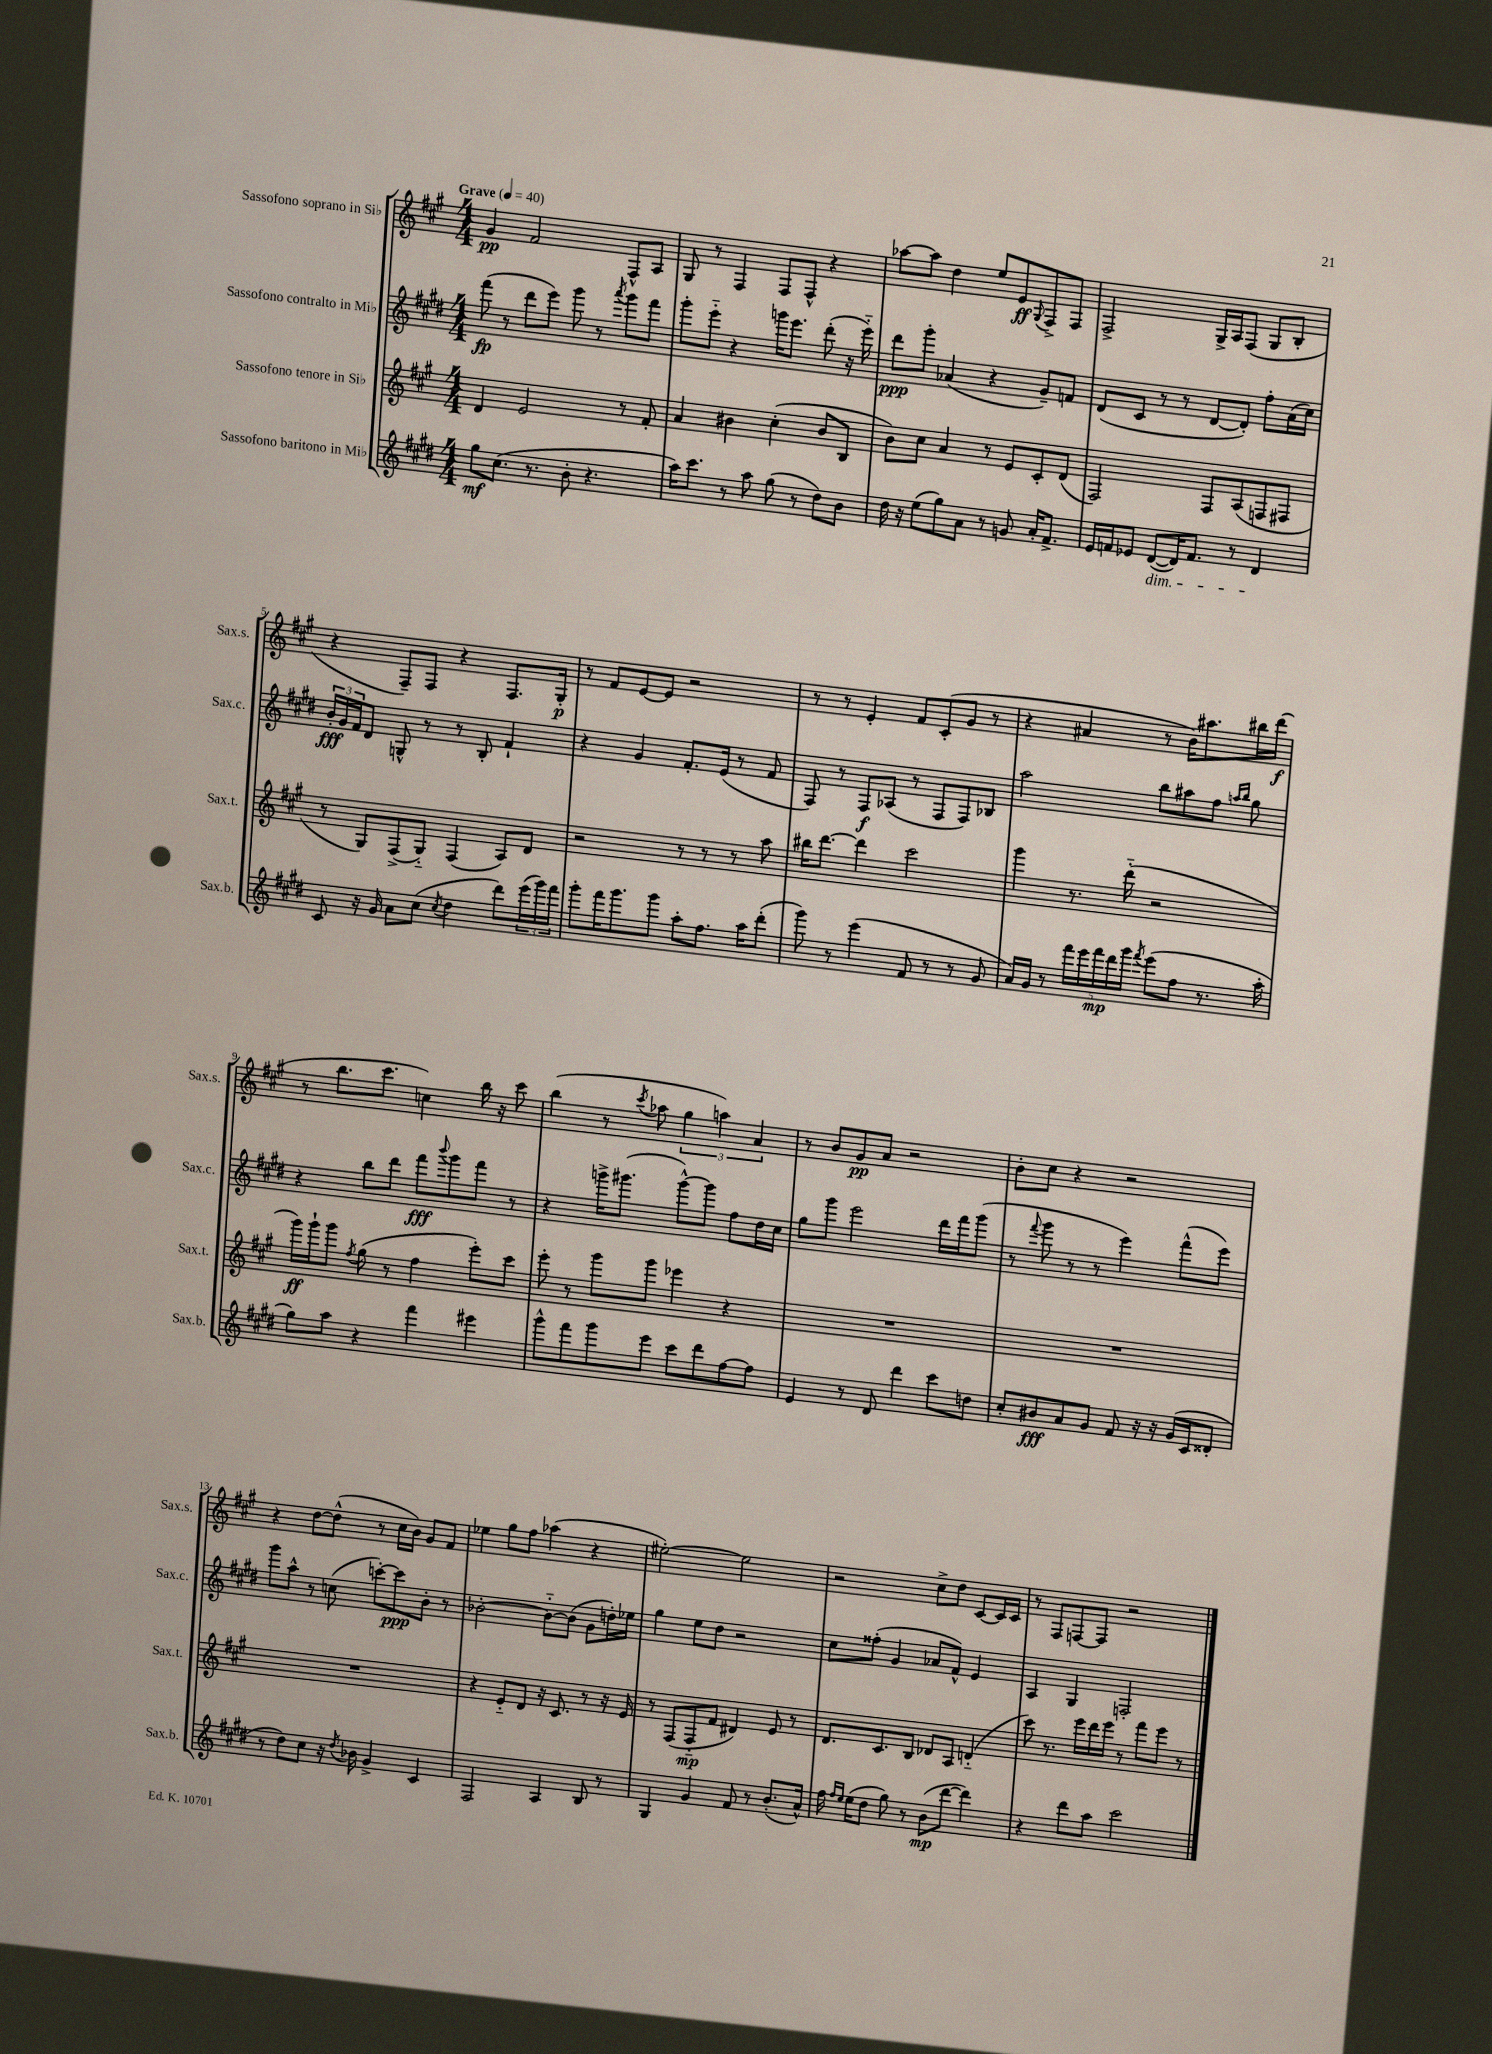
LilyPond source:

<<
\new StaffGroup <<
\new Staff = "s0" \with { instrumentName = "Sassofono soprano in Sib" shortInstrumentName = "Sax.s." } {
    \clef treble \key a \major \numericTimeSignature \time 4/4 \tempo "Grave" 4 = 40
    gis'4\pp fis'2 fis8-^ a8 |
    gis8 r8 fis4 fis8 fis8-^ r4 |
    aes''8~ aes''8 d''4 e''8 e'8\ff \appoggiatura { gis8 } fis8-> fis8 |
    fis2-> gis16-> a16 fis8( gis8 b8-. |
    r4 fis8--) fis8 r4 fis8. gis16-.\p |
    r8 fis'8 e'8~ e'8 r2 |
    r8 r8 e'4-. fis'8 cis'8-.( gis'8 r8 |
    r4 ais'4 r8 b'16) ais''8. bis''16 d'''16\f( |
    r8 b''8. cis'''8. c''4) b''16 r16 cis'''8 |
    b''4( r8 \acciaccatura { cis'''8 } aes''8 \tuplet 3/2 { gis''4 a''4) a'4 } |
    r8 b'8 gis'8\pp a'8 r2 |
    b'8-. cis''8 r4 r2 |
    r4 d''8~ d''8-^( r8 cis''16 b'16) gis'8 fis'8 |
    ees''4 gis''8 fis''8 aes''4( r4 |
    eis''2~-.) eis''2 |
    r2 cis''8-> d''8 cis'8~ cis'16 cis'16 |
    r8 fis8 f8~ f8 r2 \bar "|." |
}
\new Staff = "s1" \with { instrumentName = "Sassofono contralto in Mib" shortInstrumentName = "Sax.c." } {
    \clef treble \key e \major \numericTimeSignature \time 4/4
    fis'''8\fp( r8 dis'''8 e'''8) gis'''8 r8 \acciaccatura { a'''8 } gis'''8 fis'''8 |
    gis'''8-. e'''8-_ r4 g'''16 e'''8. dis'''8-.( r16 e'''16-_) |
    dis'''8\ppp gis'''8-. aes'4( r4 gis'8--) f'8 |
    dis'8( cis'8 r8 r8 dis'8~ dis'8-.) fis''8-. a'16( cis''16) |
    \tuplet 3/2 { b'16-.\fff gis'16 fis'16 } dis'8 g8-^ r8 r8 b8-. fis'4-! |
    r4 gis'4 fis'8.-. e'16( r8 fis'8 |
    fis8) r8 fis8\f aes8( r8 fis8 fis8) bes8 |
    a''2 b''8 ais''8 fis''8 \grace { a''16 b''16 } gis''8 |
    r4 b''8 dis'''8 fis'''8\fff \appoggiatura { b'''8 } gis'''8 fis'''8 r8 |
    r4 g'''16-> gis'''8.( gis'''8~-^) gis'''8 fis''8 dis''16 cis''16 |
    gis''8 gis'''8 e'''2 dis'''16 fis'''16 gis'''8( |
    r8 \appoggiatura { fis'''8 } gis'''8 r8 r8 e'''4) fis'''8-^( e'''8) |
    gis'''8 a''8-^ r8 c''8( c'''8~-.) c'''8\ppp b'8-. r8 |
    bes'2~-. bes'8~-_ bes'8( gis'8 d''16-.) ees''16 |
    gis''4 e''8 dis''8 r2 |
    cis''8 fisis''8-.( gis'4 aes'8 fis'8-^) e'4 |
    a4 gis4 f2-. \bar "|." |
}
\new Staff = "s2" \with { instrumentName = "Sassofono tenore in Sib" shortInstrumentName = "Sax.t." } {
    \clef treble \key a \major \numericTimeSignature \time 4/4
    d'4 e'2 r8 fis'8-. |
    a'4 bis'4 cis''4-.( bis'8 b8 |
    b'8) cis''8 a'4 r8 e'8 cis'8-. d'8( |
    fis2) fis8 a8( f8 fis8 |
    r8 gis8) fis8->( gis8-_) fis4( a8) d'8 |
    r2 r8 r8 r8 a''8 |
    bis''16 d'''8.~ d'''4 cis'''2 |
    gis'''4 r8. d'''16-_( r2 |
    gis'''16\ff) gis'''16-! gis'''8 \acciaccatura { fis''8 } gis''8( r8 fis''4 e'''8-.) cis'''8 |
    e'''8-. r8 gis'''8 gis'''8 ees'''4 r4 |
    R1 |
    R1 |
    R1 |
    r4 e'8-_ d'8 r16 cis'8. r8 r16 e'16 |
    r8 fis8( fis8-_\mp fis'8 dis'4) e'8 r8 |
    d'8. cis'8. b8 des'8 a8 d'4-_( |
    cis'''8) r8. e'''16 d'''16 e'''16 r8 fis'''8 e'''8 r8 \bar "|." |
}
\new Staff = "s3" \with { instrumentName = "Sassofono baritono in Mib" shortInstrumentName = "Sax.b." } {
    \clef treble \key e \major \numericTimeSignature \time 4/4
    gis''8\mf cis''8.( r8. b'8-. r4. |
    a''16) cis'''8. r8 a''8 gis''8( r8 dis''8) b'8 |
    dis''16 r16 e''8( gis''8) a'8 r8 g'8 a'16-. fis'8.-> |
    e'16 f'16 ees'8 dis'8~\dim( dis'16) f'8. r8 dis'4\! |
    cis'8 r16 gis'16 a'8 cis''8( \acciaccatura { cis''8 } dis''4 dis'''8) \tuplet 3/2 { e'''16( gis'''16) fis'''16 } |
    gis'''8-. fis'''16 gis'''8. gis'''8 a''8-. fis''8. a''16 dis'''8-.( |
    gis'''8) r8 e'''4( fis'8 r8 r8 gis'8 |
    a'16) gis'16 r8 \tuplet 5/4 { fis'''16 e'''16 fis'''16\mp dis'''16 gis'''16 } \acciaccatura { fis'''8 } e'''8( fis''8 r8. a''16-. |
    gis''8) a''8 r4 fis'''4 eis'''4 |
    gis'''8-^ fis'''8 gis'''8 e'''8 cis'''8 dis'''8 fis''8~ fis''8 |
    e'4 r8 dis'8 dis'''4 cis'''8 d''8 |
    cis''8-. bis'8\fff a'8 gis'8 fis'8 r16 r16 gis'16( cis'16 disis'8-. |
    r8 dis''8) cis''8 r16 \acciaccatura { dis''8 } bes'16 gis'4-> cis'4 |
    fis2 a4 b8 r8 |
    gis4 gis'4 fis'8 r8 b'8.-.( a'16-^) |
    fis''16 \grace { fis''16 e''16 } e''16( dis''8 gis''8) r8 b'8\mp( dis'''8~ dis'''4) |
    r4 dis'''8 a''8 cis'''2 \bar "|." |
}
>>
>>
